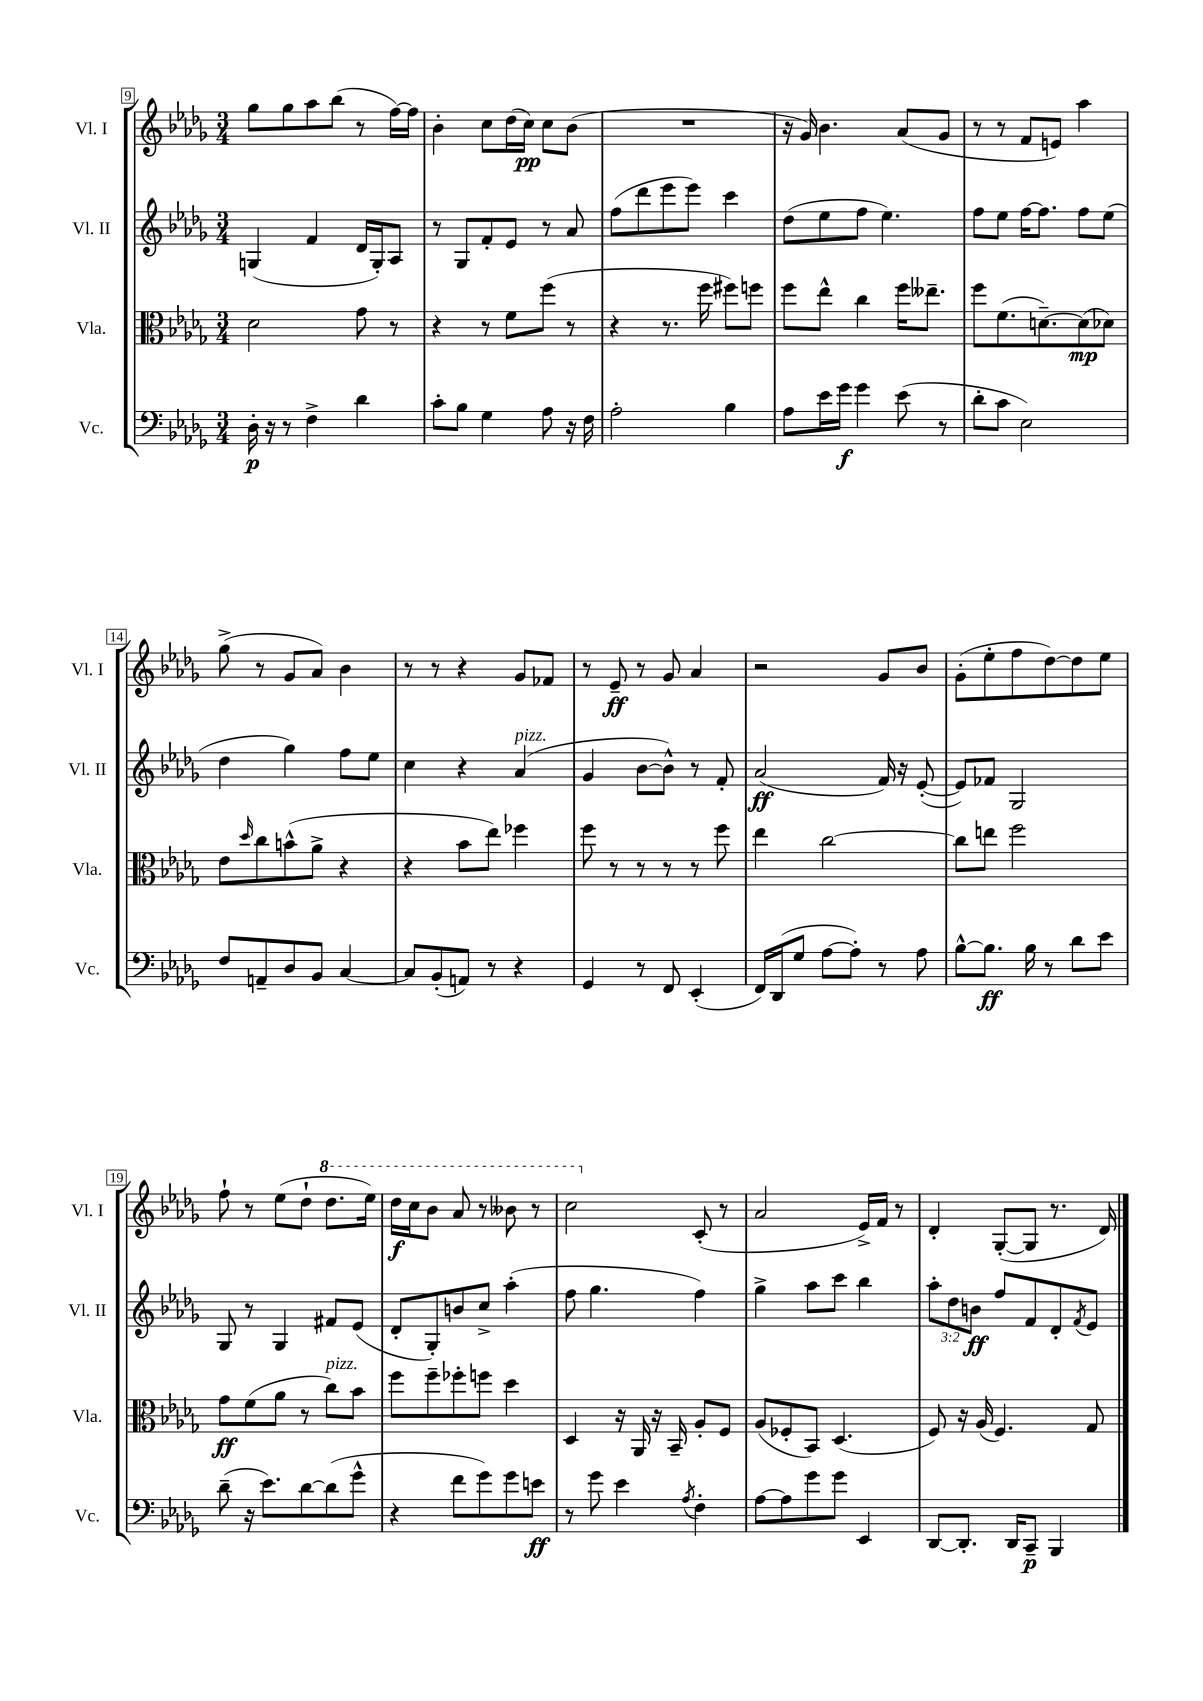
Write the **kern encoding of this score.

**kern	**dynam	**kern	**dynam	**kern	**dynam	**kern	**dynam
*part4	*part4	*part3	*part3	*part2	*part2	*part1	*part1
*staff4	*staff4	*staff3	*staff3	*staff2	*staff2	*staff1	*staff1
*I"Vc.	*	*I"Vla.	*	*I"Vl. II	*	*I"Vl. I	*
*I'Vc.	*	*I'Vla.	*	*I'Vl. II	*	*I'Vl. I	*
*clefF4	*	*clefC3	*	*clefG2	*	*clefG2	*
*k[b-e-a-d-g-]	*	*k[b-e-a-d-g-]	*	*k[b-e-a-d-g-]	*	*k[b-e-a-d-g-]	*
*M3/4	*	*M3/4	*	*M3/4	*	*M3/4	*
=9	=9	=9	=9	=9	=9	=9	=9
16D-'\	p	2d-\	.	(4Gn/	.	8gg-\L	.
16r	.	.	.	.	.	.	.
8r	.	.	.	.	.	8gg-\	.
4F^\	.	.	.	4f/	.	8aa-\	.
.	.	.	.	.	.	(8bb-\J	.
4d-\	.	8g-\	.	16d-/LL	.	8r	.
.	.	.	.	16G'/J)	.	.	.
.	.	8r	.	8A-/J	.	[16ff\LL)	.
.	.	.	.	.	.	16ff\JJ]	.
=10	=10	=10	=10	=10	=10	=10	=10
8c'\L	.	4r	.	8r	.	4b-'\	.
8B-\J	.	.	.	8G-/L	.	.	.
4G-\	.	8r	.	8f'/	.	8cc\L	.
.	.	8f\L	.	8e-/J	.	(16dd-\L	.
.	.	.	.	.	.	16cc\JJ)	pp
8A-\	.	(8ff\J	.	8r	.	8cc\L	.
16r	.	8r	.	8a-/	.	(8b-\J	.
16F\	.	.	.	.	.	.	.
=11	=11	=11	=11	=11	=11	=11	=11
2A-'\	.	4r	.	(8ff\L	.	2.r	.
.	.	.	.	8ddd-\	.	.	.
.	.	8.r	.	8eee-\	.	.	.
.	.	.	.	8eee-\J)	.	.	.
.	.	16ff\	.	.	.	.	.
4B-\	.	8ff#X\L)	.	4ccc\	.	.	.
.	.	8ffn\J	.	.	.	.	.
=12	=12	=12	=12	=12	=12	=12	=12
8A-\L	.	8ff\L	.	(8dd-\L	.	16r	.
.	.	.	.	.	.	16g-/)	.
16e-\L	.	8ee-^^\J	.	8ee-\	.	4.b-\	.
16g-\JJ	f	.	.	.	.	.	.
4g-\	.	4cc\	.	8ff\J	.	.	.
.	.	.	.	4.ee-\)	.	.	.
(8e-\	.	16ff\KL	.	.	.	(8a-/L	.
.	.	8.ee--X~\J	.	.	.	.	.
8r	.	.	.	.	.	8g-/J	.
=13	=13	=13	=13	=13	=13	=13	=13
8d-'\L	.	8ff\L	.	8ff\L	.	8r	.
8c\J	.	(8.f\	.	8ee-\J	.	8r	.
2E-\)	.	.	.	[16ff\KL	.	8f/L	.
.	.	[8.dn~\)	.	8.ff\J]	.	.	.
.	.	.	.	.	.	8en/J)	.
.	.	(8d\]	mp	8ff\L	.	4aa-\	.
.	.	8d-X\J)	.	(8ee-\J	.	.	.
!!LO:LB:g=z
=14	=14	=14	=14	=14	=14	=14	=14
8F/L	.	8e-\L	.	4dd-\	.	(8gg-^\	.
.	.	16qqdd-/	.	.	.	.	.
8AAn~/	.	8cc\	.	.	.	8r	.
8D-/	.	(8bn^^\	.	4gg-\)	.	8g-/L	.
8BB-/J	.	8a-^\J	.	.	.	8a-/J)	.
[4C/	.	4r	.	8ff\L	.	4b-\	.
.	.	.	.	8ee-\J	.	.	.
=15	=15	=15	=15	=15	=15	=15	=15
8C/L]	.	4r	.	4cc\	.	8r	.
(8BB-'/	.	.	.	.	.	8r	.
8AAn/J)	.	8b-\L	.	4r	.	4r	.
8r	.	8ee-\J)	.	.	.	.	.
!	!	!	!	!LO:TX:a:i:t=pizz.	!	!	!
4r	.	4ff-X\	.	(4a-/	.	8g-/L	.
.	.	.	.	.	.	8f-X/J	.
=16	=16	=16	=16	=16	=16	=16	=16
4GG-/	.	8ff\	.	4g-/	.	8r	.
.	.	8r	.	.	.	8e-~/	ff
8r	.	8r	.	[8b-\L	.	8r	.
8FF/	.	8r	.	8b-^^\J])	.	8g-/	.
(4EE-'/	.	8r	.	8r	.	4a-/	.
.	.	8ff\	.	8f'/	.	.	.
=17	=17	=17	=17	=17	=17	=17	=17
16FF/LL)	.	4ee-\	.	(2a-/	ff	2r	.
(16DD-/J	.	.	.	.	.	.	.
8G-/J	.	.	.	.	.	.	.
[8A-\L	.	[2cc\	.	.	.	.	.
8A-'\J])	.	.	.	.	.	.	.
8r	.	.	.	16f/)	.	8g-/L	.
.	.	.	.	16r	.	.	.
8A-\	.	.	.	([8e-'/	.	8b-/J	.
=18	=18	=18	=18	=18	=18	=18	=18
[8B-^^\L	.	8cc\L]	.	8e-/L])	.	(8g-'\L	.
8.B-\J]	ff	8een\J	.	8f-X/J	.	8ee-'\	.
.	.	2ff\	.	2G-/	.	8ff\	.
16B-\	.	.	.	.	.	.	.
8r	.	.	.	.	.	[8dd-\)	.
8d-\L	.	.	.	.	.	8dd-\]	.
8e-\J	.	.	.	.	.	8ee-\J	.
!!LO:LB:g=z
=19	=19	=19	=19	=19	=19	=19	=19
(8d-~\	.	8g-\L	ff	8G-/	.	8ff`\	.
16r	.	(8f\	.	8r	.	8r	.
8.e-\L)	.	.	.	.	.	.	.
.	.	8a-\J	.	4G-/	.	(8ee-\L	.
[8d-\	.	8r	.	.	.	8dd-`\J	.
*	*	*	*	*	*	*8va	*
!	!	!LO:TX:a:i:t=pizz.	!	!	!	!	!
(8d-\]	.	8cc\L)	.	8f#X/L	.	8.ddd-\L	.
8g-^^\J	.	8b-\J	.	(8e-/J	.	.	.
.	.	.	.	.	.	16eee-\Jk)	.
=20	=20	=20	=20	=20	=20	=20	=20
4r	.	8ff\L	.	8d-'/L	.	16ddd-\LL	f
.	.	.	.	.	.	16ccc\J	.
.	.	8ff~\	.	8G-'/)	.	8bb-\J	.
8f\L	.	8ff-X'\	.	8bn/	.	8aa-/	.
8g-\)	.	8ffn\J	.	8cc^/J	.	8r	.
8g-\	.	4dd-\	.	(4aa-'\	.	8bb--X\	.
8en\J	ff	.	.	.	.	8r	.
=21	=21	=21	=21	=21	=21	=21	=21
8r	.	4D-/	.	8ff\	.	2ccc\	.
8g-\	.	.	.	4.gg-\	.	.	.
4e-\	.	16r	.	.	.	.	.
.	.	16AA-/	.	.	.	.	.
.	.	16r	.	.	.	.	.
.	.	16BB-~/	.	.	.	.	.
8qA-/	.	.	.	.	.	.	.
*	*	*	*	*	*	*X8va	*
4F'\	.	8A-'/L	.	4ff\)	.	(8c'/	.
.	.	8F/J	.	.	.	8r	.
=22	=22	=22	=22	=22	=22	=22	=22
[8A-\L	.	(8A-/L	.	4gg-^\	.	2a-/	.
8A-\]	.	8F-X'/	.	.	.	.	.
8g-\	.	8BB-/J)	.	8aa-\L	.	.	.
8g-\J	.	(4.D-/	.	8ccc\J	.	.	.
4EE-/	.	.	.	4bb-\	.	16e-^/LL)	.
.	.	.	.	.	.	16f/JJ	.
.	.	.	.	.	.	8r	.
=23	=23	=23	=23	=23	=23	=23	=23
[8DD-/L	.	8F/)	.	12aa-'\L	.	4d-'/	.
.	.	.	.	12dd-\	.	.	.
8.DD-'/J]	.	16r	.	.	.	.	.
.	.	.	.	12bn\J	ff	.	.
.	.	(16A-/	.	.	.	.	.
.	.	4.F/)	.	8ff/L	.	([8G-'/L	.
16DD-/KL	.	.	.	.	.	.	.
8CC~/J	p	.	.	8f/	.	8G-/J]	.
4BBB-/	.	.	.	8d-'/	.	8.r	.
.	.	.	.	8qf/	.	.	.
.	.	8G-/	.	8e-/J	.	.	.
.	.	.	.	.	.	16d-/)	.
==	==	==	==	==	==	==	==
*-	*-	*-	*-	*-	*-	*-	*-
